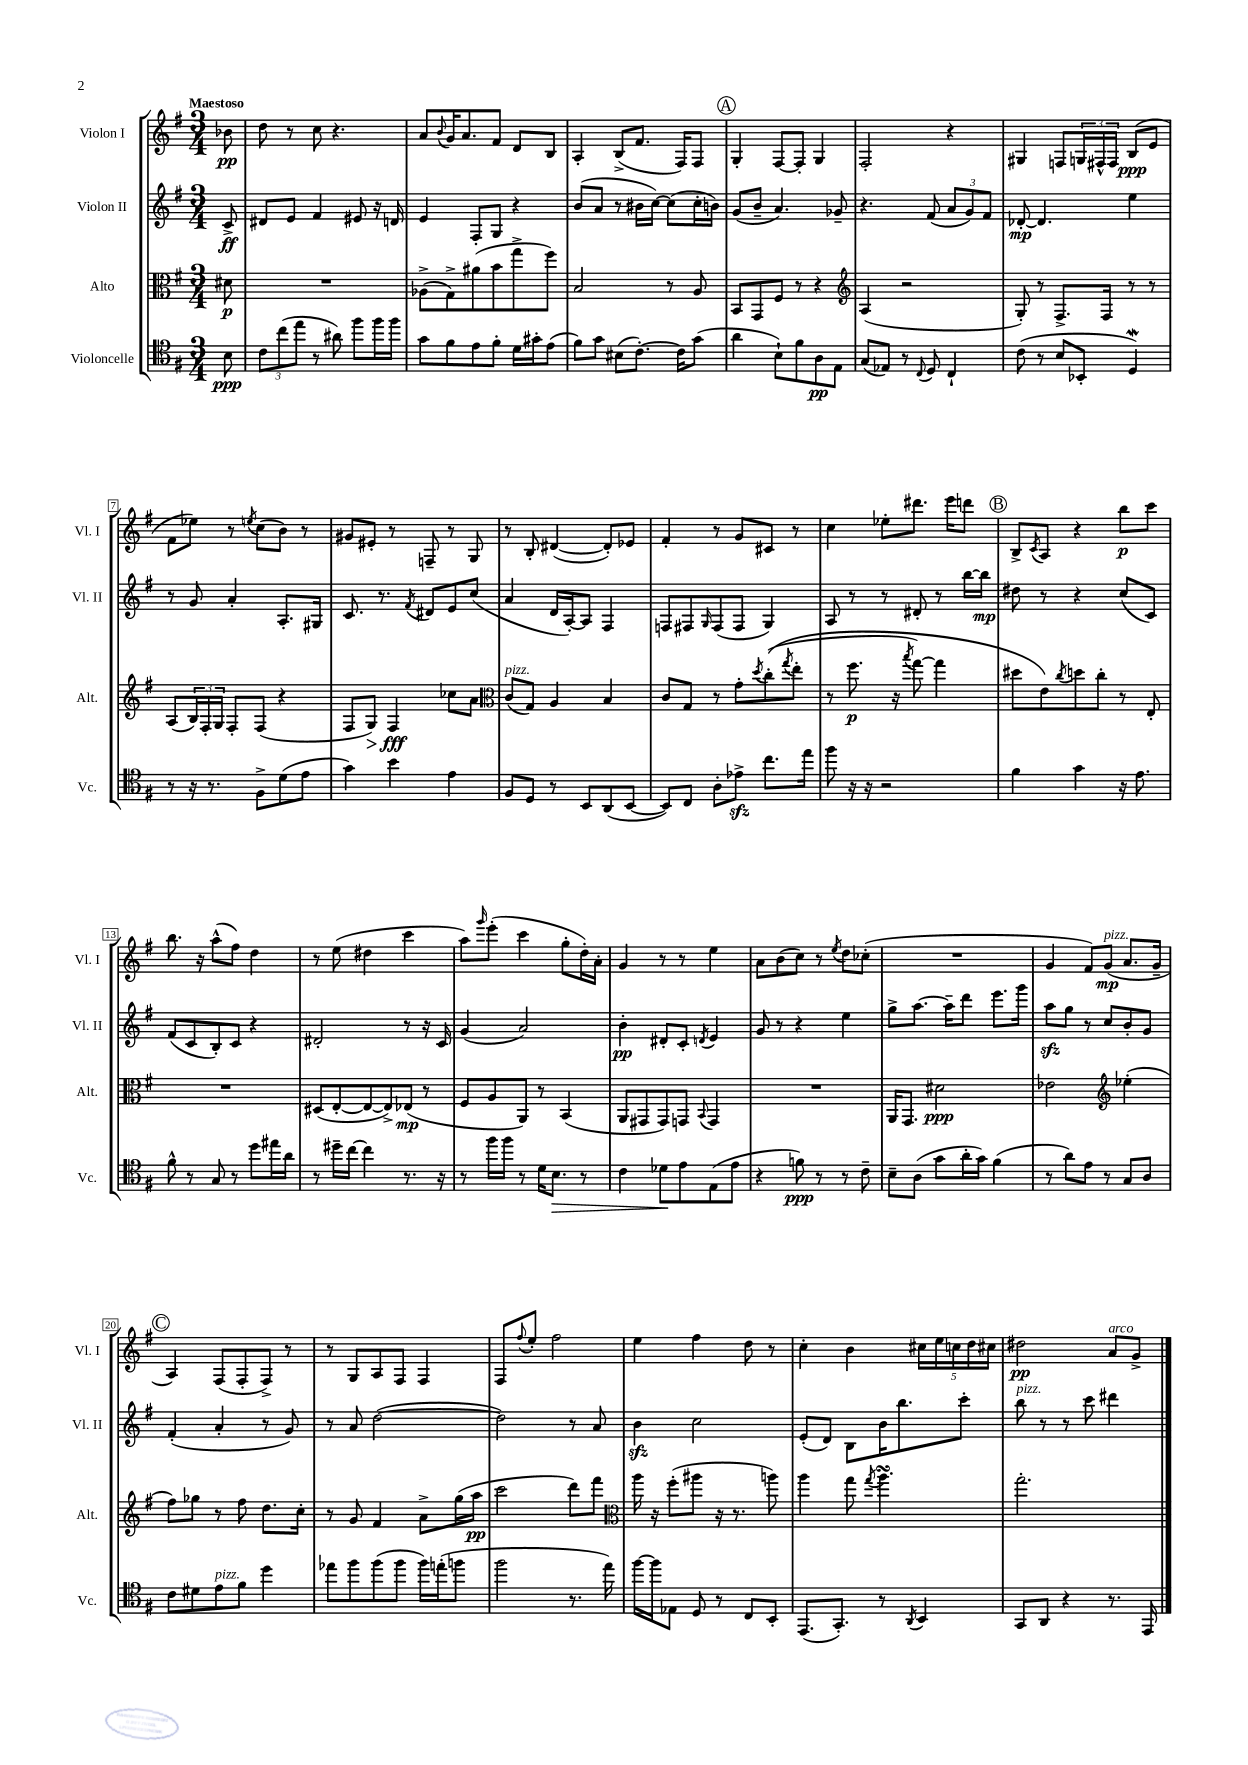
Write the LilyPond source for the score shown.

<<
\new StaffGroup <<
\new Staff = "s0" \with { instrumentName = "Violon I" shortInstrumentName = "Vl. I" } {
    \clef treble \key g \major \numericTimeSignature \time 3/4 \partial 8 \tempo "Maestoso"
    bes'8\pp |
    d''8 r8 c''8 r4. |
    a'8 \appoggiatura { b'8 } g'16 a'8. fis'8 d'8 b8 |
    a4-. b8->( fis'8. fis16) fis8 |
    \mark \markup { \circle "A" } g4-. fis8~ fis8-. g4 |
    fis2-. r4 |
    gis4 f8 \tuplet 3/2 { g16 fis16-^ fis16 } b8\ppp( e'8 |
    fis'8 ees''8) r8 \acciaccatura { e''8 } c''8( b'8) r8 |
    gis'8 eis'8-. r8 f8-- r8 g8 |
    r8 b8-. dis'4~( dis'8-.) ees'8 |
    fis'4-. r8 g'8 cis'8 r8 |
    c''4 ees''8-. dis'''8. e'''16 d'''8 |
    \mark \markup { \circle "B" } b8-> \acciaccatura { c'8 } a8 r4 b''8\p c'''8 |
    b''8. r16 a''8-^( fis''8) d''4 |
    r8 e''8( dis''4 c'''4 |
    a''8) \grace { g'''16 } e'''8-.( c'''4 g''8-. d''16-.) a'16-. |
    g'4 r8 r8 e''4 |
    a'8 b'8( c''8) r8 \acciaccatura { e''8 } d''8 ces''8-.( |
    R2. |
    g'4 fis'8) g'8\mp^\markup { \italic "pizz." }( a'8. g'16-- |
    \mark \markup { \circle "C" } a4) fis8( fis8-. fis8->) r8 |
    r8 g8 a8 fis8 fis4 |
    fis8 \appoggiatura { fis''8 } e''8-. fis''2 |
    e''4 fis''4 d''8 r8 |
    c''4-. b'4 \tuplet 5/4 { cis''16 e''16 c''16 d''16 cis''16 } |
    dis''2\pp a'8^\markup { \italic "arco" } g'8-> \bar "|." |
}
\new Staff = "s1" \with { instrumentName = "Violon II" shortInstrumentName = "Vl. II" } {
    \clef treble \key g \major \numericTimeSignature \time 3/4 \partial 8
    c'8->\ff |
    dis'8 e'8 fis'4 eis'8 r16 d'16 |
    e'4 fis8-. g8 r4 |
    b'8( a'8 r8 bis'16 c''16~) c''8( c''16-. b'16) |
    \mark \markup { \circle "A" } g'8( b'8-- a'4.) ges'8-- |
    r4. fis'8( \tuplet 3/2 { a'8 g'8) fis'8 } |
    des'8~-.\mp des'4. e''4 |
    r8 g'8 a'4-. a8.-. gis16 |
    c'8. r8. \acciaccatura { fis'8 } dis'8 e'8 c''8( |
    a'4 d'16 a16~-.) a8 fis4 |
    f8 fis8 \grace { g16 } fis8( fis8 g4) |
    a8 r8 r8 dis'8-. r8 b''16~ b''16\mp |
    \mark \markup { \circle "B" } dis''8 r8 r4 c''8( c'8) |
    fis'8( c'8 b8-.) c'8 r4 |
    dis'2-. r8 r16 c'16 |
    g'4( a'2) |
    b'4-.\pp dis'8-. c'8-. \acciaccatura { d'8 } e'4 |
    g'8 r8 r4 e''4 |
    g''8-> a''8.~ a''16-- d'''8 e'''8. g'''16 |
    a''8\sfz g''8 r8 c''8 b'8-. g'8 |
    \mark \markup { \circle "C" } fis'4-.( a'4-. r8 g'8) |
    r8 a'8 d''2~( |
    d''2) r8 a'8 |
    b'4\sfz c''2 |
    e'8-.( d'8) b8 b'16 b''8. c'''8-. |
    b''8^\markup { \italic "pizz." } r8 r8 c'''8 dis'''4 \bar "|." |
}
\new Staff = "s2" \with { instrumentName = "Alto" shortInstrumentName = "Alt." } {
    \clef alto \key g \major \numericTimeSignature \time 3/4 \partial 8
    dis'8\p |
    R2. |
    aes8->( g8->) ais'8( b'8 g''8-> fis''8) |
    b2 r8 a8 |
    \mark \markup { \circle "A" } b,8 g,8 fis8 r8 r4 |
    \clef treble a4( r2 |
    g8-.) r8 fis8.-> fis16 r8 r8 |
    a8( \tuplet 3/2 { b16) fis16-. g16 } fis8-. fis8( r4 |
    fis8 g8\>) fis4\fff\! ces''8 a'8 |
    \clef alto c'8^\markup { \italic "pizz." }( g8) a4 b4 |
    c'8 g8 r8 g'8-. \acciaccatura { d''8 } c''8-.(\( \acciaccatura { g''8 } e''8-. |
    r8 fis''8.\p r16 \acciaccatura { b''8 } g''8~) g''4 |
    \mark \markup { \circle "B" } dis''8 e'8\) \acciaccatura { c''8 } d''8 c''8-. r8 e8-. |
    R2. |
    dis8( e8~-. e8~ e8->) ees8\mp( r8 |
    fis8 a8 a,8) r8 b,4( |
    a,8 gis,8 gis,8) g,8 \appoggiatura { b,8 } g,4 |
    R2. |
    a,16 g,8. dis'2\ppp |
    ees'2 \clef treble ees''4-.( |
    \mark \markup { \circle "C" } fis''8) ges''8 r8 fis''8 d''8. c''16-. |
    r8 g'8 fis'4 a'8-> g''16( a''16\pp |
    c'''2 d'''8) fis'''8 |
    \clef alto a''16 r16 fis''8-.( ais''8 r16 r8. a''8) |
    a''4 g''8 \acciaccatura { g''8 } a''4.\turn |
    g''2.-. \bar "|." |
}
\new Staff = "s3" \with { instrumentName = "Violoncelle" shortInstrumentName = "Vc." } {
    \clef tenor \key g \major \numericTimeSignature \time 3/4 \partial 8
    b8\ppp |
    \tuplet 3/2 { c'8 c''8( e''8 } r8 ais'8) fis''8 fis''16 fis''16 |
    g'8 fis'8 e'8 fis'8-. d'16 gis'16-. e'8( |
    fis'8) g'8 bis8( c'8.~-.) c'16 g'8( |
    \mark \markup { \circle "A" } a'4 b8-!) fis'8 a8\pp e8 |
    g8( ees8) r8 \appoggiatura { c8 } d8 c4-! |
    c'8( r8 b8 bes,8-. d4\mordent) |
    r8 r16 r8. fis8-> d'8( e'8 |
    g'4) b'4 e'4 |
    fis8 d8 r8 b,8 a,8( b,8~ |
    b,8) c8 a8-. ees'8->\sfz c''8. e''16 |
    fis''8 r16 r16 r2 |
    \mark \markup { \circle "B" } fis'4 g'4 r16 e'8. |
    fis'8-^ r8 g8 r8 d''8 eis''16 a'16 |
    r8 dis''16-- c''16~ c''4 r8. r16 |
    r8 fis''16 fis''16 r8 d'16 b8.\> r8 |
    c'4 des'8\! e'8 e8( e'8 |
    r4 f'8\ppp) r8 r8 c'8-- |
    b8-- a8( g'8 a'16-. g'16) fis'4( |
    r8 a'8) e'8 r8 g8 a8 |
    \mark \markup { \circle "C" } c'8 dis'8 e'8^\markup { \italic "pizz." } fis'8 d''4 |
    ees''8 fis''8 fis''8( fis''8 fis''16) e''16-.( f''8 |
    fis''2 r8. e''16) |
    fis''16~ fis''16 ees8 d8 r8 c8 b,8-. |
    e,8.( g,8.-.) r8 \acciaccatura { a,8 } b,4 |
    g,8 a,8 r4 r8. e,16 \bar "|." |
}
>>
>>
\layout { \context { \Score \override BarNumber.stencil = #(make-stencil-boxer 0.1 0.3 ly:text-interface::print) } }
